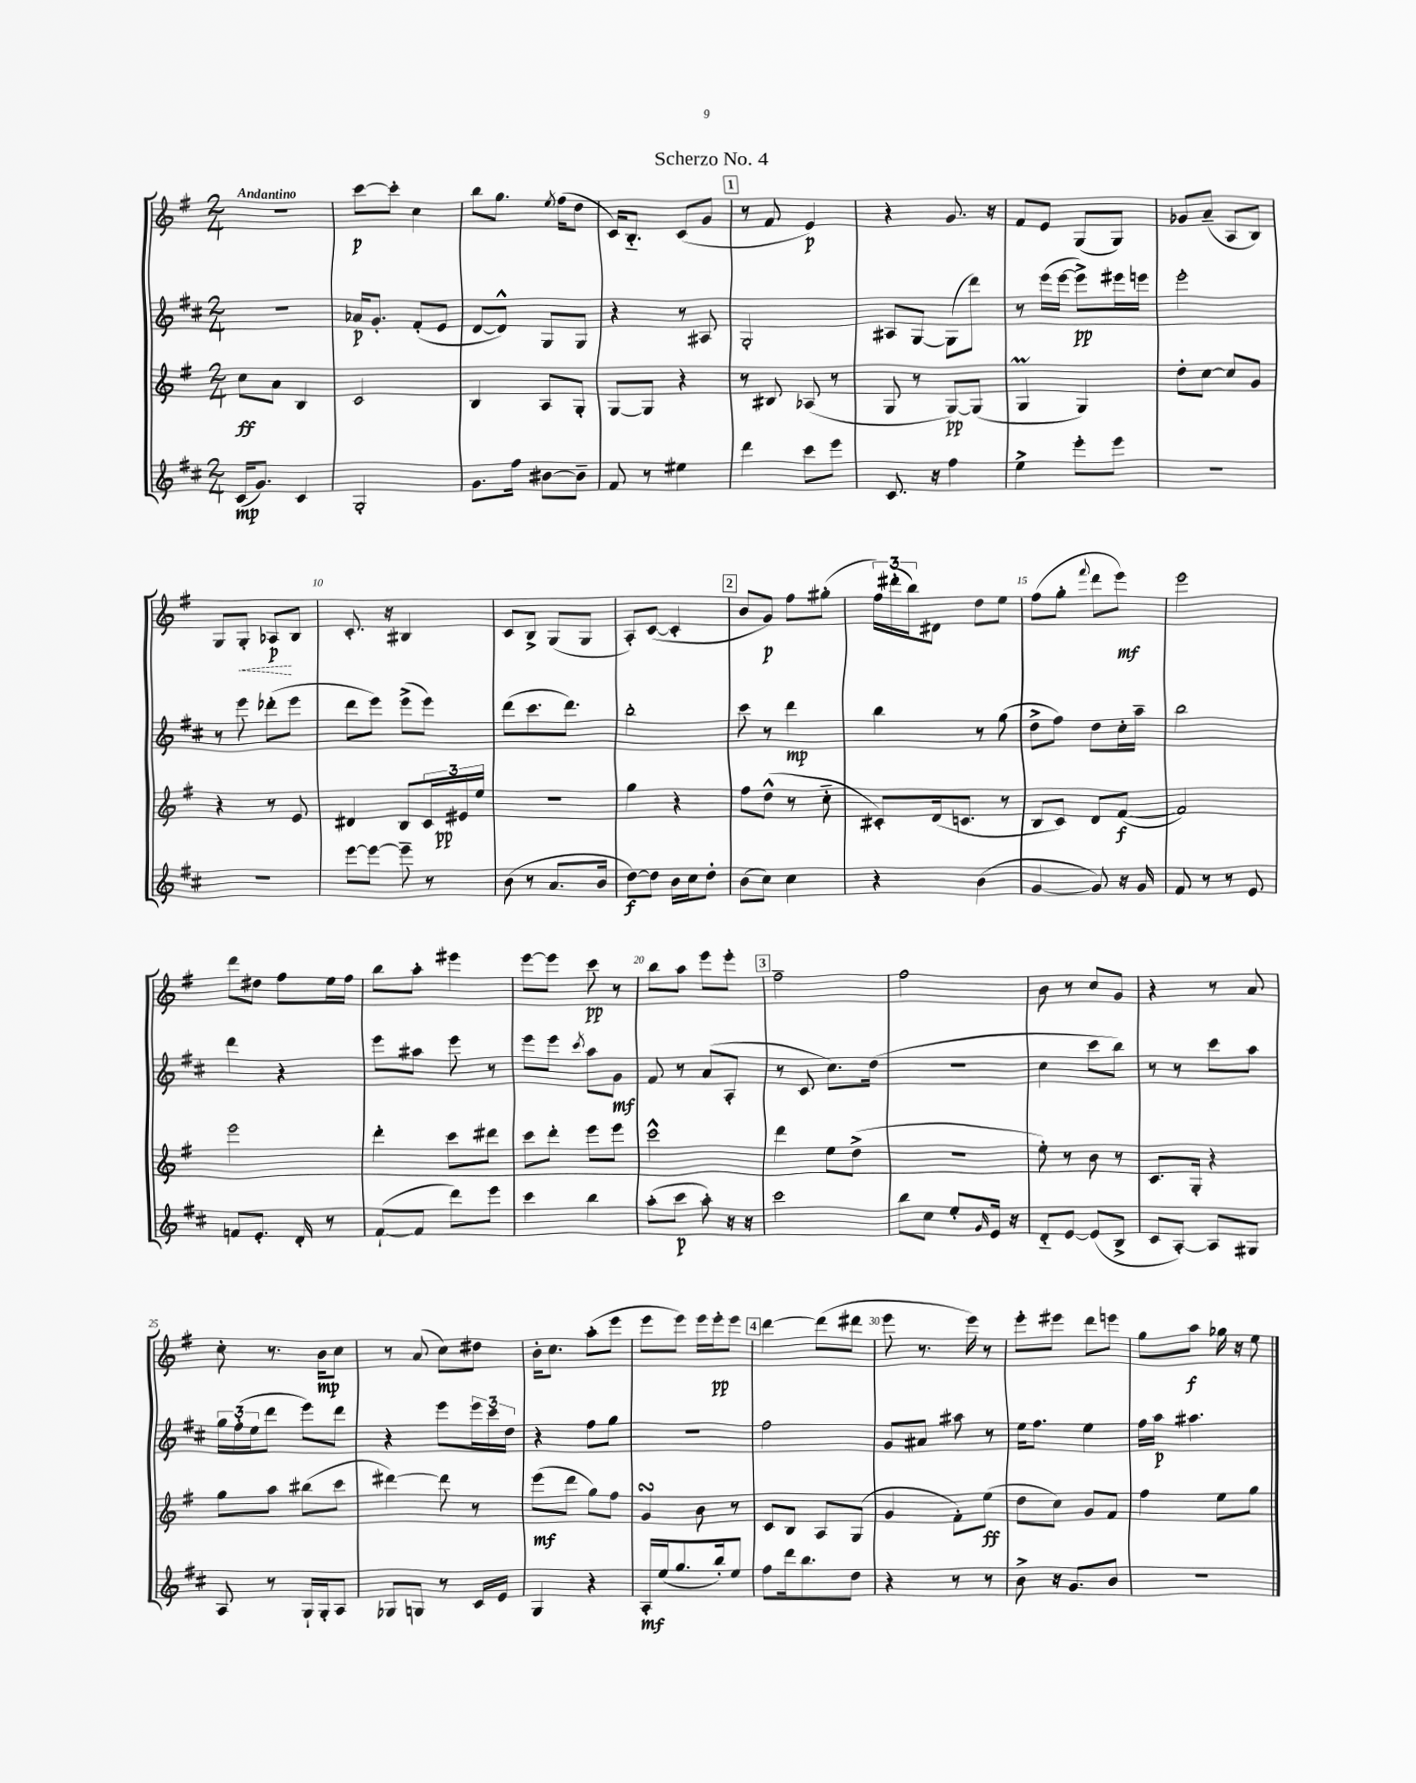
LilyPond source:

\header { title = "Scherzo No. 4" }
<<
\new StaffGroup <<
\new Staff = "s0" {
    \clef treble \key g \major \numericTimeSignature \time 2/4 \tempo "Andantino"
    r2 |
    c'''8~\p c'''8-. c''4 |
    b''8 g''8. \acciaccatura { e''8 } fis''16( d''8 |
    c'16) b8.-_ c'8( g'8 |
    \mark \markup { \box "1" } r8 fis'8 e'4\p) |
    r4 g'8. r16 |
    fis'8 e'8 g8( g8) |
    ges'8 a'8--( a8 b8) |
    g8 \once \override Hairpin.style = #'dashed-line g8-.\< aes8\p\! b8 |
    c'8.-. r16 bis4 |
    c'8 b8-> g8( g8 |
    a8-.) c'8~( c'4-. |
    \mark \markup { \box "2" } b'8 g'8\p) fis''8 gis''8-.( |
    \tuplet 3/2 { fis''16) dis'''16-.( b''16) } dis'8 d''8 e''8 |
    fis''8( g''8-. \appoggiatura { fis'''8 } d'''8 e'''8\mf) |
    e'''2 |
    d'''8 dis''8 fis''8 e''16 fis''16 |
    b''8 a''8-. eis'''4 |
    e'''8~ e'''8 c'''8\pp r8 |
    b''8 a''8 e'''8 e'''8-. |
    \mark \markup { \box "3" } fis''2-- |
    fis''2 |
    b'8 r8 c''8 g'8 |
    r4 r8 a'8 |
    c''8-. r8. b'16\mp c''8 |
    r8 a'8( c''8) dis''8 |
    b'16-. c''8. a''8-.( e'''8 |
    e'''8 e'''8) e'''16 e'''16-.\pp e'''8 |
    \mark \markup { \box "4" } d'''4~ d'''8( dis'''8 |
    e'''8 r8. e'''16) r8 |
    e'''8-. eis'''8 d'''8 e'''8 |
    g''8 a''8\f ges''16 r16 e''8 \bar "|." |
}
\new Staff = "s1" {
    \clef treble \key d \major \numericTimeSignature \time 2/4
    R2 |
    aes'16\p g'8.-. fis'8-.( e'8 |
    d'8~ d'8-^) g8 g8 |
    r4 r8 ais8 |
    \mark \markup { \box "1" } g2-. |
    ais8 g8~ g8( d'''8) |
    r8 e'''16( e'''16~ e'''8->\pp) eis'''16 e'''16 |
    e'''2-. |
    r8 e'''8 des'''8-.( e'''8 |
    d'''8 e'''8) e'''8->( e'''8) |
    d'''8( cis'''8. d'''8.) |
    b''2-. |
    \mark \markup { \box "2" } cis'''8 r8 d'''4\mp |
    b''4 r8 g''8( |
    d''8-> fis''8) d''8 cis''16-. a''16-- |
    b''2 |
    d'''4 r4 |
    e'''8 ais''8 e'''8 r8 |
    e'''8 e'''8 \acciaccatura { cis'''8 } a''8 g'8\mf |
    fis'8 r8 a'8( a8-. |
    \mark \markup { \box "3" } r8 cis'8 cis''8.) d''16( |
    R2 |
    cis''4 cis'''8 b''8) |
    r8 r8 cis'''8 a''8 |
    \tuplet 3/2 { g''16 fis''16-.( e''16 } d'''8 e'''8) d'''8 |
    r4 e'''8 \tuplet 3/2 { e'''16 cis'''16 d''16 } |
    r4 fis''8 g''8 |
    R2 |
    \mark \markup { \box "4" } fis''2 |
    g'8 ais'8 ais''8 r8 |
    e''16 fis''8. e''4 |
    fis''16 a''16\p ais''4. \bar "|." |
}
\new Staff = "s2" {
    \clef treble \key g \major \numericTimeSignature \time 2/4
    c''8\ff a'8 b4 |
    c'2 |
    b4 a8 g8-. |
    g8~ g8 r4 |
    \mark \markup { \box "1" } r8 bis8 aes8( r8 |
    g8 r8 g8~\pp) g8( |
    g4\prall g4) |
    d''8-. c''8~ c''8 g'8 |
    r4 r8 e'8 |
    dis'4 b8 \tuplet 3/2 { c'16 eis'16\pp e''16 } |
    R2 |
    g''4 r4 |
    \mark \markup { \box "2" } fis''8 d''8-^( r8 c''8-_ |
    cis'8-.) d'16( c'8. r8 |
    b8 c'8) d'8 fis'8~\f( |
    fis'2) |
    e'''2 |
    d'''4-. c'''8 dis'''8 |
    c'''8 d'''8-. e'''8 e'''8 |
    c'''2-^ |
    \mark \markup { \box "3" } d'''4 e''8 d''8->( |
    r2 |
    e''8-.) r8 b'8 r8 |
    c'8. g16-. r4 |
    g''8 a''8 bis''8( c'''8 |
    dis'''4~) dis'''8 r8 |
    e'''8\mf( d'''8 g''8) fis''8 |
    g'4\turn b'8 r8 |
    \mark \markup { \box "4" } c'8 b8 a8 g8( |
    g'4 fis'8-.) e''8\ff( |
    d''8 c''8) g'8 fis'8 |
    fis''4 e''8 g''8 \bar "|." |
}
\new Staff = "s3" {
    \clef treble \key d \major \numericTimeSignature \time 2/4
    cis'16\mp( g'8.) cis'4 |
    g2-. |
    g'8. fis''16 bis'8~ bis'8-- |
    fis'8 r8 eis''4 |
    \mark \markup { \box "1" } d'''4 cis'''8 e'''8 |
    cis'8. r16 fis''4 |
    e''4-> e'''8-. e'''8 |
    r2 |
    R2 |
    e'''8~ e'''8~ e'''8-- r8 |
    b'8( r8 a'8. b'16 |
    d''8~\f) d''8 b'16 cis''16 d''8-. |
    \mark \markup { \box "2" } b'8( cis''8) cis''4 |
    r4 b'4( |
    g'4~ g'8) r16 g'16 |
    fis'8 r8 r8 e'8 |
    f'8 e'8.-. d'16-. r8 |
    fis'8~-!( fis'8 d'''8) e'''8 |
    cis'''4 b''4 |
    a''8-.( cis'''8\p a''8-.) r16 r16 |
    \mark \markup { \box "3" } cis'''2 |
    b''8 cis''8 e''8-. \grace { g'16 } e'16 r16 |
    d'8-_ e'8~ e'8( b8-> |
    cis'8 a8~-.) a8 gis8 |
    a8 r8 g16-! g16-. a8 |
    ges8 g8 r8 cis'16 e'16 |
    g4 r4 |
    a16-.\mf e''16( g''8. b''16-.) e''8 |
    \mark \markup { \box "4" } fis''8 d'''16 b''8. d''8 |
    r4 r8 r8 |
    b'8-> r16 g'8. b'8 |
    r2 \bar "|." |
}
>>
>>
\layout { \context { \Score \override BarNumber.break-visibility = ##(#f #t #t) barNumberVisibility = #(every-nth-bar-number-visible 5) } }
